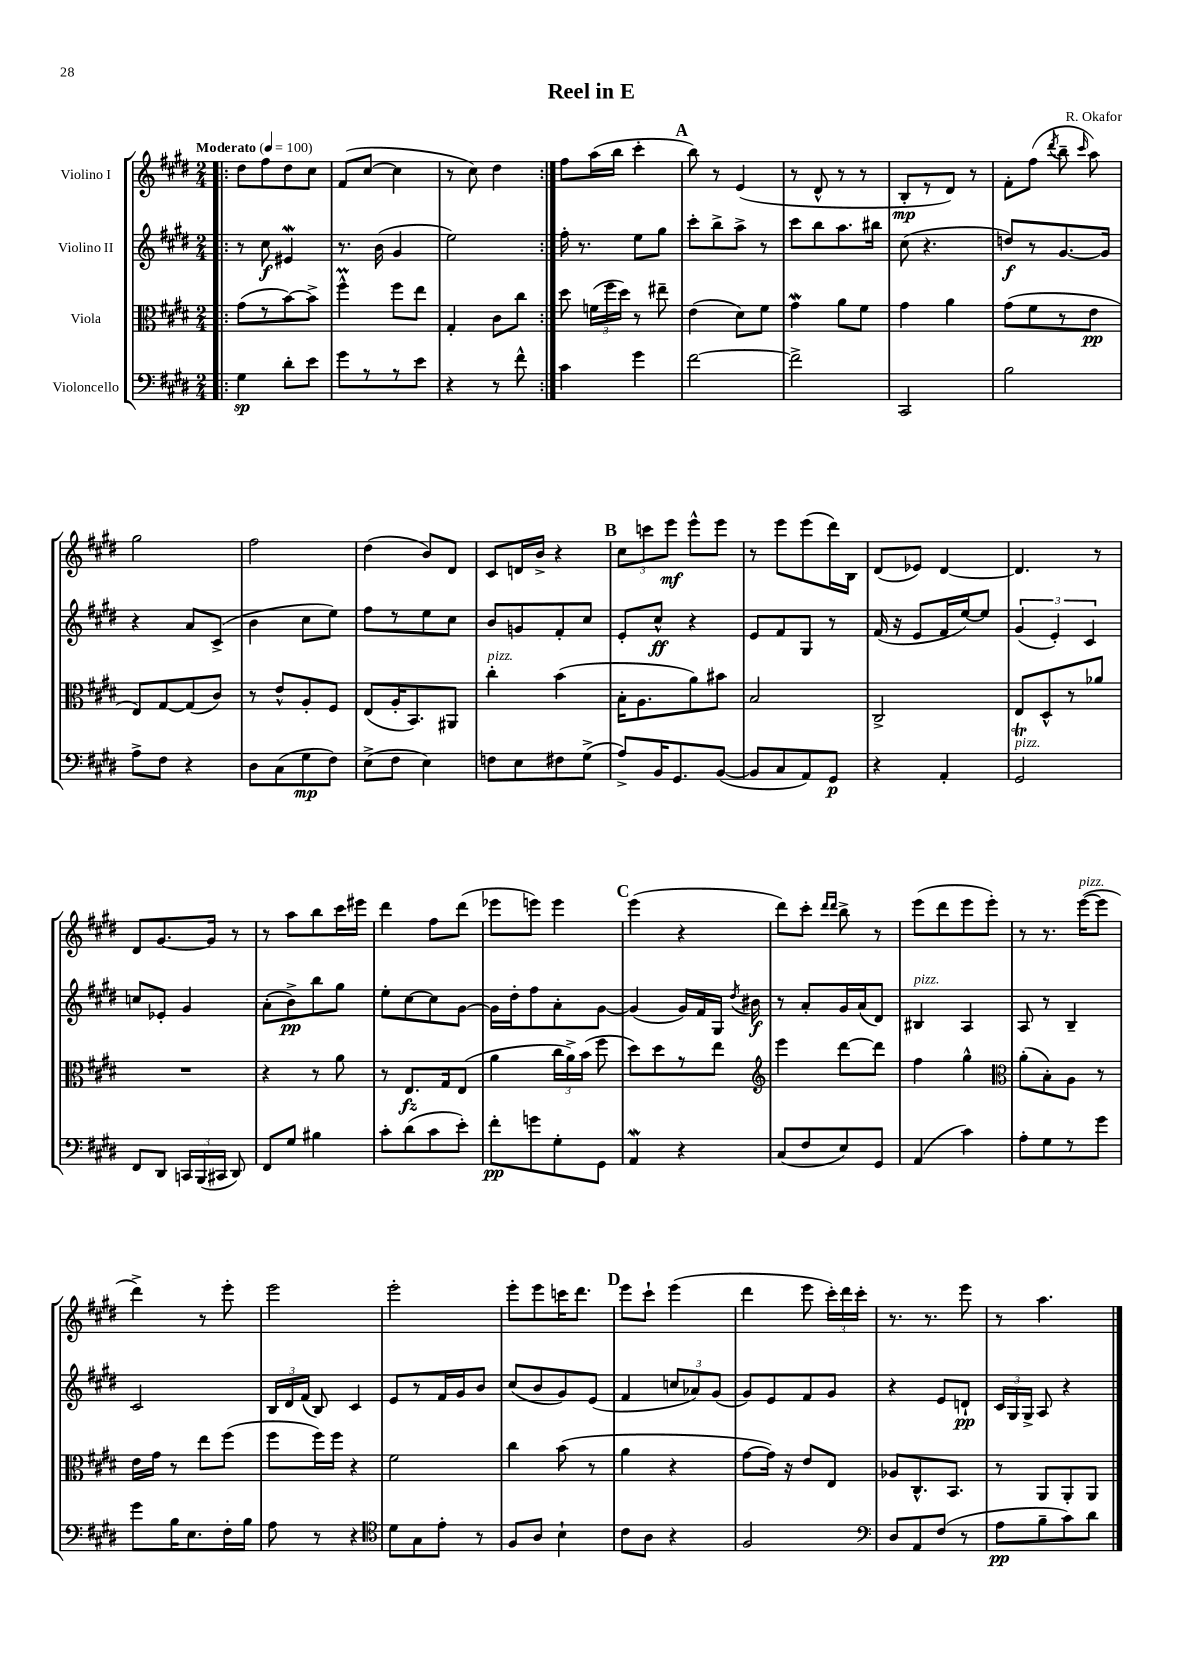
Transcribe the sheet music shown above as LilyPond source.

\header { title = "Reel in E" composer = "R. Okafor" }
<<
\new StaffGroup <<
\new Staff = "s0" \with { instrumentName = "Violino I" } {
    \clef treble \key e \major \numericTimeSignature \time 2/4 \tempo "Moderato" 4 = 100
    \autoBeamOff \repeat volta 2 { \bar ".|:" dis''8[ fis''8 dis''8 cis''8] |
    fis'8[( cis''8]~ cis''4 |
    r8 cis''8) dis''4 | }
    fis''8[ a''16( b''16] cis'''4-. |
    \mark \markup { \bold "A" } b''8) r8 e'4( |
    r8 dis'8-^ r8 r8 |
    b8[-.\mp r8 dis'8]) r8 |
    fis'8[-. fis''8]( \acciaccatura { dis'''8 } b''8-- \grace { cis'''16 } a''8) |
    gis''2 |
    fis''2 |
    dis''4( b'8[) dis'8] |
    cis'8[ d'16 b'16]-> r4 |
    \mark \markup { \bold "B" } \tuplet 3/2 { cis''8[ c'''8 e'''8]\mf } e'''8[-^ e'''8] |
    r8 e'''8[ e'''8( dis'''16) b16] |
    dis'8[( ees'8]) dis'4~ |
    dis'4. r8 |
    dis'8[ gis'8.~ gis'16] r8 |
    r8 a''8[ b''8 cis'''16 eis'''16] |
    dis'''4 fis''8[ dis'''8]( |
    ees'''8[ e'''8]) e'''4 |
    \mark \markup { \bold "C" } e'''4( r4 |
    dis'''8[) cis'''8]-. \grace { dis'''16[ dis'''16] } b''8-> r8 |
    e'''8[( dis'''8 e'''8 e'''8]-.) |
    r8 r8. e'''16[~^\markup { \italic "pizz." }( e'''8] |
    dis'''4->) r8 e'''8-. |
    e'''2 |
    e'''2-. |
    e'''8[-. e'''8 c'''16 dis'''8.] |
    \mark \markup { \bold "D" } e'''8[ cis'''8]-! e'''4( |
    dis'''4 e'''8 \tuplet 3/2 { cis'''16[-.) dis'''16 cis'''16]-. } |
    r8. r8. e'''8 |
    r8 a''4. \bar "|." |
}
\new Staff = "s1" \with { instrumentName = "Violino II" } {
    \clef treble \key e \major \numericTimeSignature \time 2/4
    \autoBeamOff \repeat volta 2 { \bar ".|:" r8 cis''8\f eis'4\mordent |
    r8. b'16( gis'4 |
    e''2) | }
    fis''16-. r8. e''8[ gis''8] |
    \mark \markup { \bold "A" } cis'''8[-. b''8-> a''8]-> r8 |
    cis'''8[ b''8 a''8. bis''16] |
    cis''8( r4. |
    d''8[\f) r8 gis'8.~ gis'16] |
    r4 a'8[ cis'8]->( |
    b'4 cis''8[ e''8]) |
    fis''8[ r8 e''8 cis''8] |
    b'8[ g'8 fis'8-. cis''8] |
    \mark \markup { \bold "B" } e'8[-. cis''8]-^\ff r4 |
    e'8[ fis'8 gis8] r8 |
    fis'16( r16 e'8[ fis'16 e''16~) e''8] |
    \tuplet 3/2 { gis'4( e'4-.) cis'4 } |
    c''8[ ees'8]-. gis'4 |
    a'8[-.( b'8->\pp) b''8 gis''8] |
    e''8[-. cis''8~ cis''8 gis'8]~ |
    gis'16[ dis''16-. fis''8 a'8-. gis'8]~ |
    \mark \markup { \bold "C" } gis'4( gis'16[) fis'16 gis16] \acciaccatura { dis''8 } bis'16\f |
    r8 a'8[-. gis'16 a'16( dis'8]) |
    bis4^\markup { \italic "pizz." } a4 |
    a8 r8 b4-- |
    cis'2 |
    \tuplet 3/2 { b16[ dis'16 fis'16]( } b8) cis'4 |
    e'8[ r8 fis'16 gis'16 b'8] |
    cis''8[( b'8 gis'8) e'8]( |
    \mark \markup { \bold "D" } fis'4 \tuplet 3/2 { c''8[ aes'8) gis'8]( } |
    gis'8[) e'8 fis'8 gis'8] |
    r4 e'8[ d'8]-!\pp |
    \tuplet 3/2 { cis'16[ gis16 gis16]-> } a8 r4 \bar "|." |
}
\new Staff = "s2" \with { instrumentName = "Viola" } {
    \clef alto \key e \major \numericTimeSignature \time 2/4
    \autoBeamOff \repeat volta 2 { \bar ".|:" gis'8[( r8 b'8~) b'8]-> |
    fis''4-^\prall fis''8[ e''8] |
    gis4-. cis'8[ cis''8] | }
    dis''8 \tuplet 3/2 { f'16[( fis''16 dis''16]) } r8 eis''8-- |
    \mark \markup { \bold "A" } e'4( dis'8[) fis'8] |
    gis'4\mordent a'8[ fis'8] |
    gis'4 a'4 |
    gis'8[( fis'8 r8 e'8]\pp |
    e8[) gis8~ gis8( cis'8]) |
    r8 e'8[-^ a8-. fis8] |
    e8[( a16-. b,8.) ais,8] |
    cis''4-.^\markup { \italic "pizz." } b'4( |
    \mark \markup { \bold "B" } b16[-. a8. a'8) bis'8] |
    b2 |
    cis2-> |
    e8[ dis8-^ r8 aes'8] |
    R2 |
    r4 r8 a'8 |
    r8 e8.[\fz gis16 e8]( |
    a'4 \tuplet 3/2 { cis''16[ a'16->) b'16]( } fis''8 |
    \mark \markup { \bold "C" } dis''8[) dis''8 r8 e''8] |
    \clef treble e'''4 dis'''8[~ dis'''8] |
    fis''4 gis''4-^ |
    \clef alto a'8[-.( b8-.) a8] r8 |
    e'16[ gis'16] r8 e''8[ fis''8]( |
    fis''8[ fis''16) fis''16] r4 |
    fis'2 |
    cis''4 b'8( r8 |
    \mark \markup { \bold "D" } a'4 r4 |
    gis'8[~ gis'16]) r16 e'8[ e8] |
    aes8[ cis8.-^ b,8.] |
    r8 a,8[ a,8-. a,8] \bar "|." |
}
\new Staff = "s3" \with { instrumentName = "Violoncello" } {
    \clef bass \key e \major \numericTimeSignature \time 2/4
    \autoBeamOff \repeat volta 2 { \bar ".|:" gis4\sp dis'8[-. e'8] |
    gis'8[ r8 r8 e'8] |
    r4 r8 fis'8-^ | }
    cis'4 gis'4 |
    \mark \markup { \bold "A" } fis'2~ |
    fis'2-> |
    cis,2 |
    b2 |
    a8[-> fis8] r4 |
    dis8[ cis8( gis8\mp fis8]) |
    e8[->( fis8] e4) |
    f8[ e8 fis8 gis8]->( |
    \mark \markup { \bold "B" } a8[->) b,16 gis,8. b,8]~( |
    b,8[ cis8 a,8) gis,8]\p |
    r4 a,4-. |
    gis,2\trill^\markup { \italic "pizz." } |
    fis,8[ dis,8] \tuplet 3/2 { c,16[ b,,16( cis,16] } dis,8) |
    fis,8[ gis8] bis4 |
    cis'8[-. dis'8( cis'8 e'8]-.) |
    fis'8[-.\pp g'8 gis8-. gis,8] |
    \mark \markup { \bold "C" } a,4\mordent r4 |
    cis8[( fis8 e8) gis,8] |
    a,4( cis'4) |
    a8[-. gis8 r8 gis'8] |
    gis'8[ b16 e8. fis16-. b16] |
    a8 r8 r4 |
    \clef tenor dis'8[ gis8 e'8]-. r8 |
    fis8[ a8] b4-! |
    \mark \markup { \bold "D" } cis'8[ a8] r4 |
    fis2 |
    \clef bass dis8[ a,8 fis8]( r8 |
    a8[\pp b8-- cis'8) dis'8] \bar "|." |
}
>>
>>
\layout { \context { \Score \remove "Bar_number_engraver" } }
